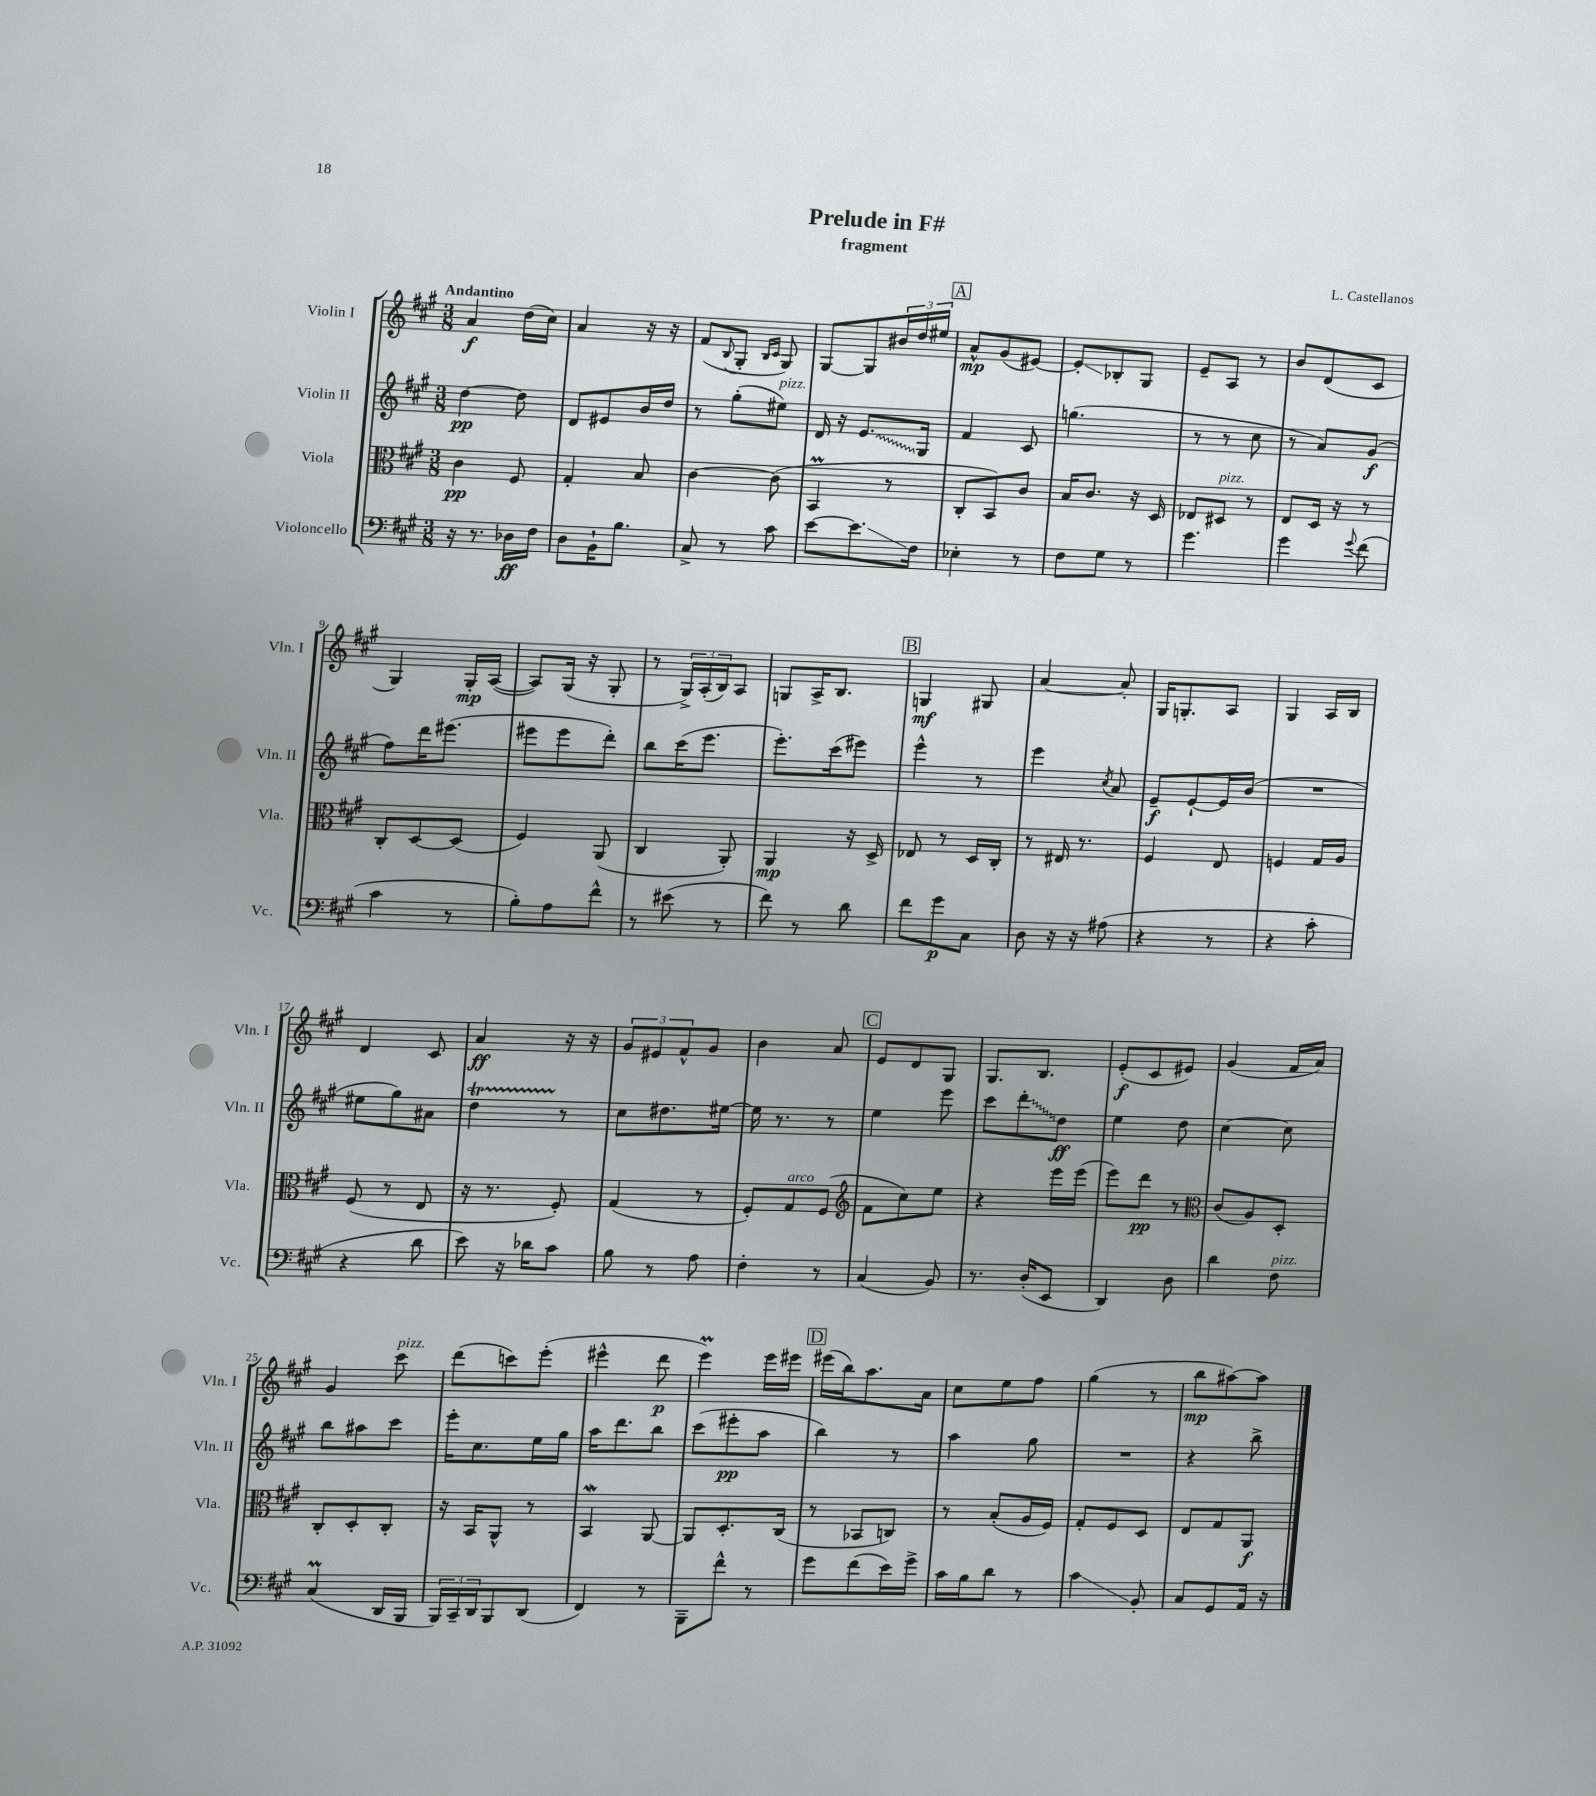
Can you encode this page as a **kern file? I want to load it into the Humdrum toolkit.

**kern	**kern	**kern	**kern
*staff4	*staff3	*staff2	*staff1
*clefF4	*clefC3	*clefG2	*clefG2
*k[f#c#g#]	*k[f#c#g#]	*k[f#c#g#]	*k[f#c#g#]
*M3/8	*M3/8	*M3/8	*M3/8
16r	4c#	[4dd	4a
8.r	.	.	.
16D-	8F#	8dd]	(16dd
16F#	.	.	16cc#)
=	=	=	=
8D	4G#'	8d	4a
16BB`	.	8e#	.
8.B	.	.	.
.	8B	16b	16r
.	.	16dd	16r
=	=	=	=
8C#^	[4c#	8r	(8f#
.	.	.	8qqB
8r	.	(8gg#'	8G#'
.	.	.	16qqB
.	.	.	16qqc#
8c#	(8c#]	8ee#)	8G#)
=	=	=	=
[8e	4BB	16d	[8G#
.	.	16r	.
8.e]	.	8.e	8G#]
.	8r	.	24b#
.	.	.	24dd
16F#	.	16G#	.
.	.	.	24ee#
=	=	=	=
4E-'	8C#'	4f#	8a^^
.	8BB)	.	(8g#
8r	8c#	8c#	[8e#)
=	=	=	=
8F#	16B	(4.gg	8e#']
.	8.c#	.	.
8G#	.	.	8B-'
8r	16r	.	8G#
.	16D	.	.
=	=	=	=
4.g#	8E-	8r	8e~
.	8D#	8r	8A
.	8r	8cc#	8r
=	=	=	=
4g#	8E	8r	8b
.	16D	8a)	(8d
.	16r	.	.
8qqg#	.	.	.
(8f#	8r	(8g#	8c#
=	=	=	=
4c#	8C#'	8ff#)	4G#)
.	[8D	16ddd	.
.	.	(8.eee#	.
8r	(8D]	.	16G#'
.	.	.	([16A
=	=	=	=
8B')	4F#)	8eee#	8A])
8A	.	8eee#	(16G#
.	.	.	16r
8f#^^	(8AA	8ddd')	8G#'
=	=	=	=
8r	4C#	8bb	8r
(8e#	.	(16ccc#	24G#^)
.	.	.	(24A'
.	.	8.eee	.
.	.	.	24B)
8r	8AA')	.	8A
=	=	=	=
8f#)	4AA	8.eee')	8G
8r	.	.	16A^
.	.	(16ccc#	8.B
8d	16r	8eee#)	.
.	16D^	.	.
=	=	=	=
8f#	8E-	4eee^^	4G
8g#	8r	.	.
8C#	16D	8r	8G#
.	16C#'	.	.
=	=	=	=
8D	8r	4eee	[4a
16r	16E#	.	.
16r	8.r	.	.
.	.	8qcc#	.
(8A#	.	8a	8a']
=	=	=	=
4r	4F#	8e~	16G#
.	.	.	8.G'
.	.	[8e`	.
8r	8E	16e]	8A
.	.	(16b	.
=	=	=	=
4r	4F	4.r	4G#
8c#'	16G#	.	16A
.	16A	.	16B
=	=	=	=
4r	(8F#	8ee#	4d
.	8r	8gg#)	.
8d	8E	8a#	8c#
=	=	=	=
8e)	16r	4dd	4a
.	8.r	.	.
16r	.	.	.
16d-	.	.	.
8c#	8F#')	8r	16r
.	.	.	16r
=	=	=	=
8B	(4G#	8cc#	12g#
.	.	.	12e#
8r	.	8.dd#	.
.	.	.	12f#^^
8A	8r	.	8g#
.	.	[16ee#	.
=	=	=	=
4F#'	8F#')	16ee#]	4b
.	.	8.r	.
.	8G#	.	.
8r	(8F#	8r	8a
=	=	=	=
*	*clefG2	*	*
(4C#	8f#	4ee	8e
.	8cc#)	.	8d
8BB)	8ee	8eee	8G#
=	=	=	=
8.r	4r	8ccc#	8.G#
.	.	8ddd'	.
(16D'	.	.	8.B
8EE	16eee	8dd	.
.	(16eee	.	.
=	=	=	=
4DD)	8eee)	4ee	(8e'
.	8ddd	.	8c#
8D	8r	8dd	8e#)
=	=	=	=
*	*clefC3	*	*
4d	(8c#	[4cc#	(4g#
.	8A)	.	.
8F#	8D'	8cc#]	16f#
.	.	.	16a)
=	=	=	=
(4C#	8C#'	8bb	4g#
.	8D'	8aa#	.
16DD	8C#'	8ccc#	8ccc#
16BBB	.	.	.
=	=	=	=
24BBB)	16r	16eee'	(8ddd
24CC#~	.	.	.
.	16BB	8.cc#	.
24DD	.	.	.
8BBB	8AA^^	.	8ccc)
(8DD	8r	16ee	(8eee'
.	.	16gg#	.
=	=	=	=
4FF#)	4BB	16aa	4eee#^^
.	.	8.ddd	.
8r	[8AA	8bb	8ddd
=	=	=	=
8BBB~	8AA]	(8ccc#	4eee)
8f#^^	8.D'	8eee#'	.
8r	.	8aa	16eee
.	(16C#	.	16eee#
=	=	=	=
8g#	8r	4bb)	(16eee#
.	.	.	16bb)
(8f#	8BB-	.	8.aa
16e)	8C)	8r	.
16g#^	.	.	16a
=	=	=	=
16c#	8r	4aa	8cc#
16B	.	.	.
8d	(8B'	.	8ee
8r	16A	8gg#	8ff#
.	16F#)	.	.
=	=	=	=
4c#	8G#'	4.r	(4gg#
.	8F#	.	.
8BB'	8D	.	8r
=	=	=	=
8C#	8E	4r	8bb
8GG#	8G#	.	[8aa#)
16AA	8AA	8bb^	8aa#]
16r	.	.	.
==	==	==	==
*-	*-	*-	*-
